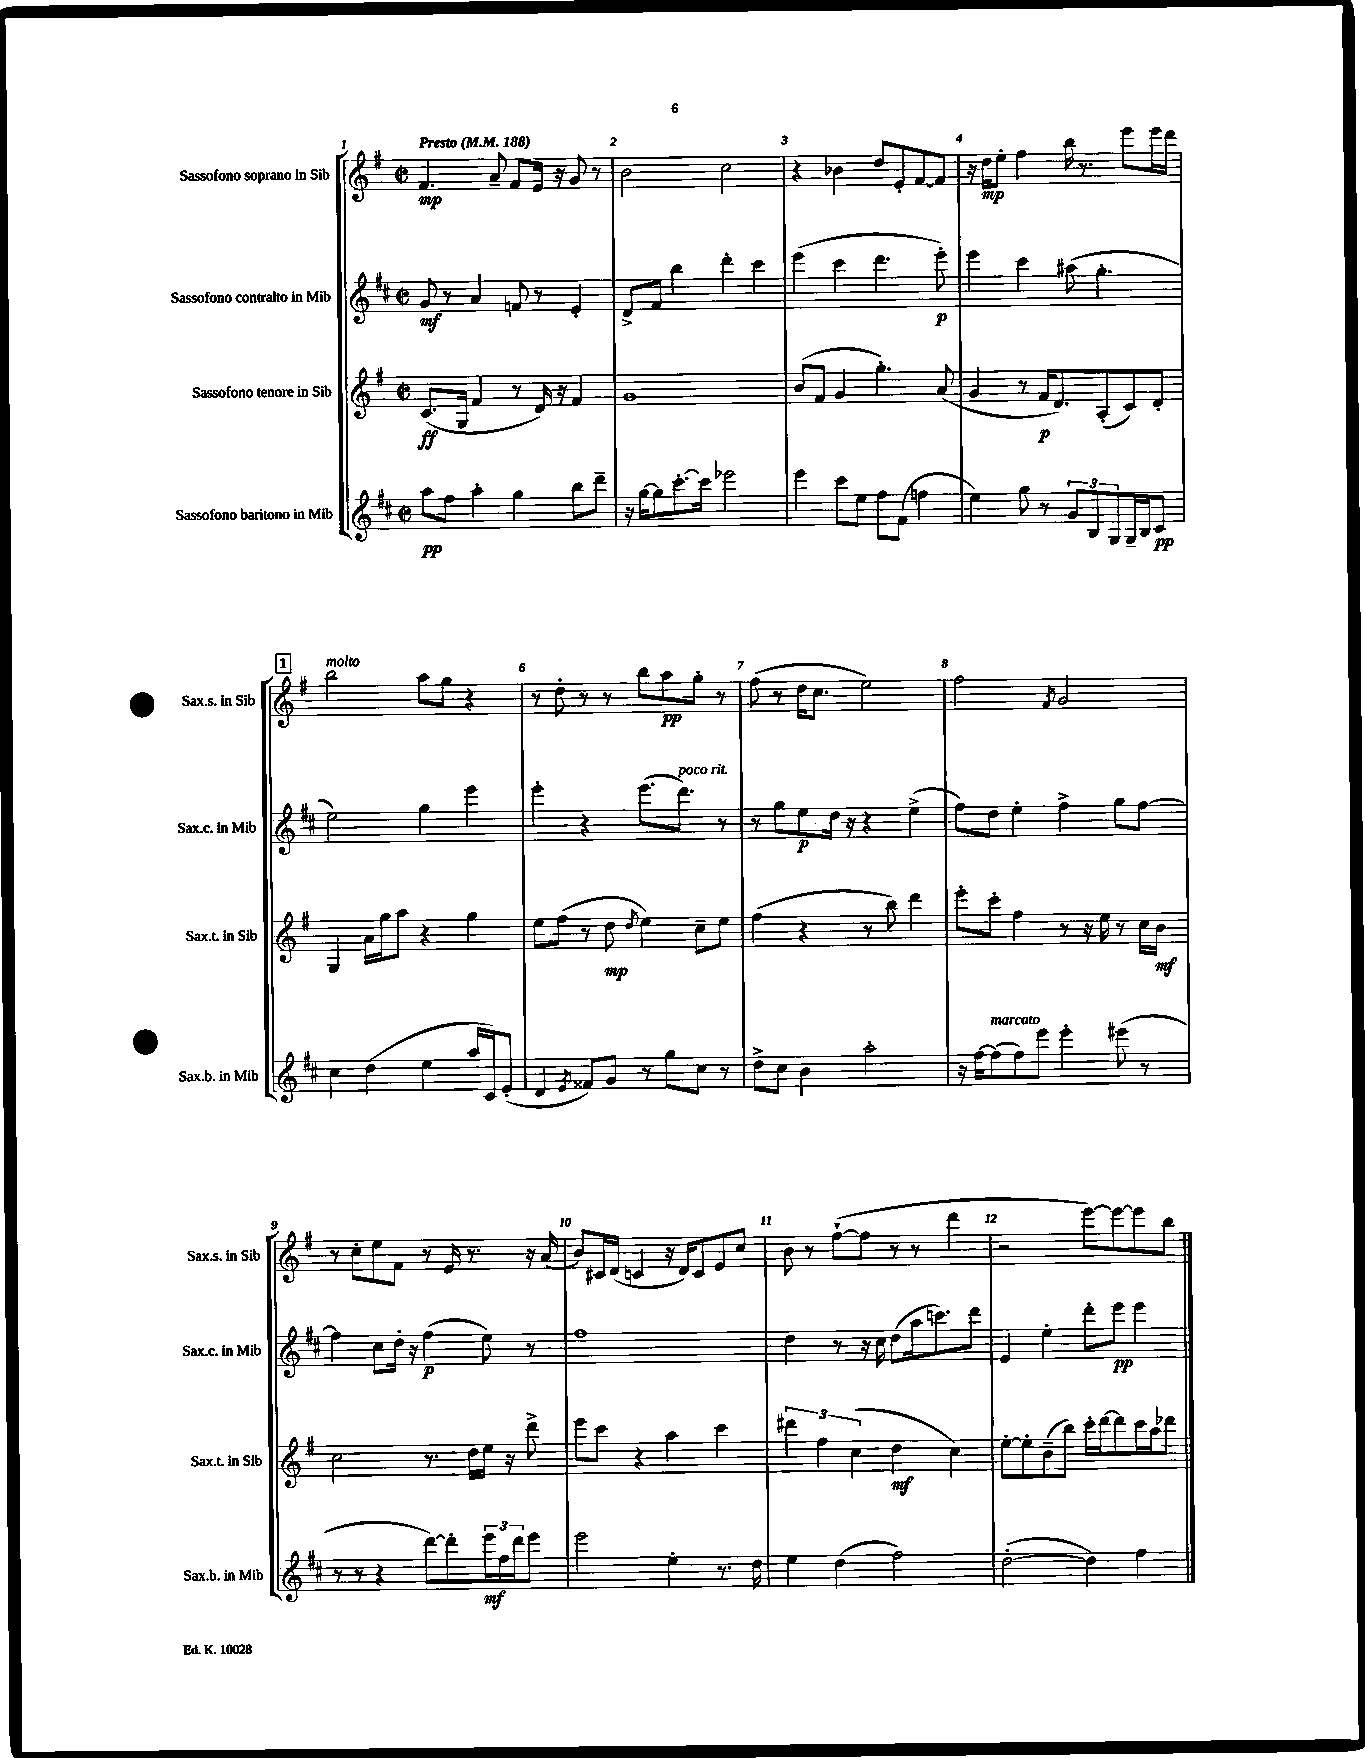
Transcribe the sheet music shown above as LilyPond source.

<<
\new StaffGroup <<
\new Staff = "s0" \with { instrumentName = "Sassofono soprano in Sib" shortInstrumentName = "Sax.s. in Sib" } {
    \clef treble \key g \major \defaultTimeSignature \time 2/2 \tempo "Presto" 4 = 188
    fis'4.\mp a'8-- fis'8 e'16 r16 g'8 r8 |
    b'2 c''2 |
    r4 bes'4 d''8 e'8-. fis'8~ fis'8 |
    r16 d''16\mp e''8-. fis''4 b''16 r8. e'''8 e'''16 d'''16 |
    \mark \markup { \box "1" } b''2^\markup { \italic "molto" } a''8 g''8 r4 |
    r8 d''8-. r8 r8 b''8 a''8\pp g''8-. r8 |
    fis''8( r8 d''16 c''8. e''2) |
    fis''2 \acciaccatura { fis'8 } g'2 |
    r8 c''8-. e''8 fis'8 r8 e'16 r8. r16 a'16( |
    b'8) cis'16 d'16( c'4 r16 d'16) c'8 e'8 c''8 |
    b'8 r8 fis''8~-!( fis''8 r8 r8 d'''4 |
    r2 e'''8~) e'''8~ e'''8 b''8 \bar "|." |
}
\new Staff = "s1" \with { instrumentName = "Sassofono contralto in Mib" shortInstrumentName = "Sax.c. in Mib" } {
    \clef treble \key d \major \defaultTimeSignature \time 2/2
    g'8\mf r8 a'4 f'8 r8 e'4-. |
    d'8-> fis'8 b''4 d'''4-. cis'''4 |
    e'''4( cis'''4 d'''4. e'''8-.\p) |
    e'''4 cis'''4 ais''8( g''4.-. |
    \mark \markup { \box "1" } e''2) g''4 e'''4 |
    e'''4-. r4 e'''8.( d'''8.^\markup { \italic "poco rit." }) r8 |
    r8 g''8 e''8\p d''16 r16 r4 e''4->( |
    fis''8) d''8 e''4-. fis''4-> g''8 fis''8~ |
    fis''4 cis''8 d''16-. r16 fis''4\p( e''8) r8 |
    fis''1 |
    d''4 r8 r16 cis''16 d''8( a''16 c'''8.) d'''8 |
    e'4 e''4-. d'''8-. e'''8\pp e'''4 \bar "|." |
}
\new Staff = "s2" \with { instrumentName = "Sassofono tenore in Sib" shortInstrumentName = "Sax.t. in Sib" } {
    \clef treble \key g \major \defaultTimeSignature \time 2/2
    c'8.\ff( g16 fis'4 r8 d'16) r16 fis'4 |
    g'1 |
    b'8( fis'8 g'4 g''4.-.) a'8( |
    g'4 r8 fis'16\p d'8.) a8-.( c'8) d'8-. |
    \mark \markup { \box "1" } g4 a'16 g''16 a''8 r4 g''4 |
    e''8 fis''8( r8 d''8\mp \acciaccatura { d''8 } e''4) c''8-- e''8 |
    fis''4( r4 r8 b''8) d'''4 |
    e'''8-. c'''8-. fis''4 r8 r16 e''16 r8 c''16 b'16\mf |
    c''2 r8. d''16 e''16 r16 d'''8-> |
    e'''8 c'''8 r4 a''4 c'''4 |
    \tuplet 3/2 { dis'''4 fis''4 c''4( } d''4\mf c''4) |
    e''8~-. e''8-. b'8--( b''8) c'''16-. d'''16~ d'''8 c'''16 a''16 des'''8 \bar "|." |
}
\new Staff = "s3" \with { instrumentName = "Sassofono baritono in Mib" shortInstrumentName = "Sax.b. in Mib" } {
    \clef treble \key d \major \defaultTimeSignature \time 2/2
    a''8\pp fis''8 a''4-. g''4 b''8 d'''8-- |
    r16 g''16~ g''8 cis'''8.~-. cis'''16 ees'''2 |
    e'''4 cis'''8 e''8 fis''8 fis'8( f''4 |
    e''4) g''8 r8 \tuplet 3/2 { g'8 b8 g8 } g16-- b16 cis'8\pp |
    \mark \markup { \box "1" } cis''4 d''4( e''4 a''16 cis'16) e'8-.( |
    d'4 \acciaccatura { e'8 } fisis'8) g'8 r8 g''8 cis''8 r8 |
    d''8-> cis''8 b'4 a''2-. |
    r16 fis''16~ fis''8^\markup { \italic "marcato" }( fis''8) e'''8 e'''4-. eis'''8( r8 |
    r8 r8 r4 d'''8~) d'''8-. \tuplet 3/2 { e'''16\mf fis''16 d'''16 } e'''8 |
    e'''2 e''4-. r8. d''16 |
    e''4 d''4( fis''2) |
    d''2~-.( d''4) fis''4 \bar "|." |
}
>>
>>
\layout { \context { \Score \override BarNumber.break-visibility = ##(#f #t #t) barNumberVisibility = #all-bar-numbers-visible } }
